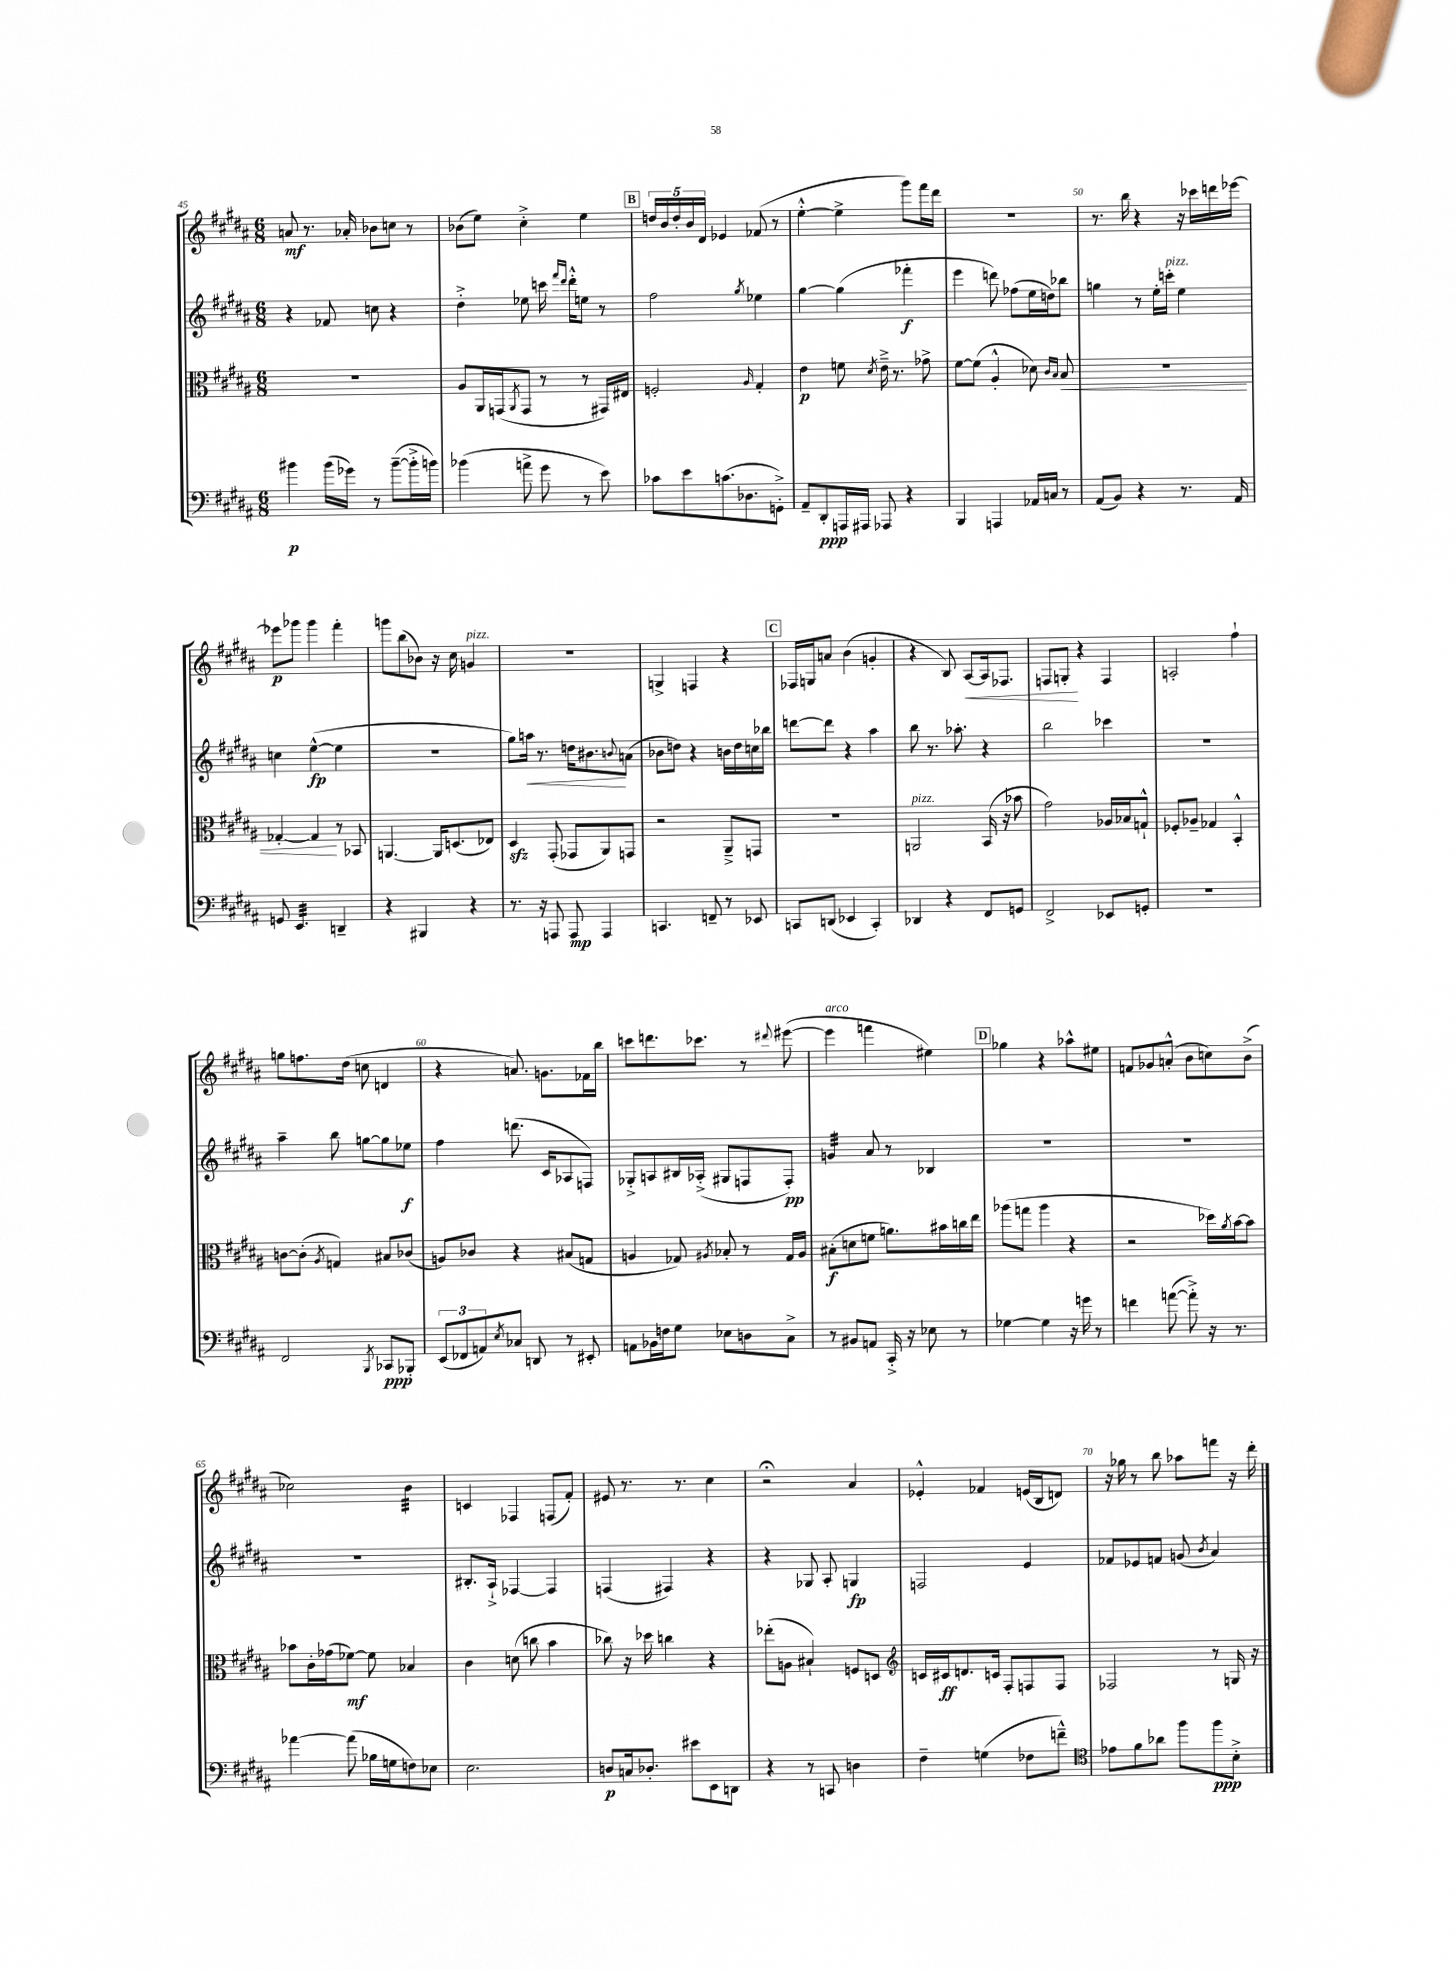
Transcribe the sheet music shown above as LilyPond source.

<<
\new StaffGroup <<
\new Staff = "s0" {
    \clef treble \key b \major \numericTimeSignature \time 6/8
    a'8\mf r8. aes'16-. bes'8 c''8 r8 |
    bes'8( e''8) cis''4-.-> e''4 |
    \mark \markup { \box "B" } \tuplet 5/4 { d''16 b'16 d''16-. b'16 dis'16 } ees'4 fes'8( r8 |
    e''4~-.-^ e''4-> gis'''8) fis'''16 dis'''16 |
    R2. |
    r8. b''16 r4 r16 ces'''16 d'''16 ees'''16~ |
    ees'''8\p ges'''8 ges'''4 fis'''4-. |
    g'''8 b''8( bes'8) r16 cis''16 g'4^\markup { \italic "pizz." } |
    R2. |
    g4-> f4 r4 |
    \mark \markup { \box "C" } fes16 g16 a'8 b'4( g'4-. |
    r4 b8) ais8~\< ais16 fes8. |
    f8 g8-.\! r4 f4 |
    a2-. fis''4-! |
    g''8 f''8. dis''16( c''8 d'4 |
    r4 a'8.) g'8. fes'16 b''16 |
    c'''8 d'''8. ces'''8. r8 \appoggiatura { dis'''8 } eis'''8~( |
    eis'''4^\markup { \italic "arco" } f'''4 eis''4) |
    \mark \markup { \box "D" } ges''4 r4 aes''8-^ eis''8 |
    f'8 ges'8 a'8-.-^( b'8 c''8) b'8->( |
    ces''2) b'4:32 |
    c'4 fes4 f8( fis'8-.) |
    eis'8 r8. r8. cis''4 |
    r2\fermata ais'4 |
    ees'4-.-^ fes'4 e'16( b16 d'8) |
    r16 ges''16 r8 b''8 aes''8 f'''8 r16 dis'''16-. \bar "|." |
}
\new Staff = "s1" {
    \clef treble \key b \major \numericTimeSignature \time 6/8
    r4 fes'8 c''8 r4 |
    dis''4-.-> ees''8 c'''16 \grace { fis'''16 dis'''16 } dis'''16-.-^ e''8 r8 |
    \mark \markup { \box "B" } fis''2 \acciaccatura { gis''8 } ees''4 |
    gis''4~ gis''4( fes'''4-.\f |
    e'''4 d'''8) fes''8( e''16 d''16) bes''8 |
    g''4 r8 e''16-. c'''16-.^\markup { \italic "pizz." } e''4 |
    c''4 e''4~-^\fp( e''4 |
    R2. |
    gis''8) a''16\< r8. d''16 bis'8.\! \appoggiatura { b'8 } a'8( |
    bes'8 d''8) r4 b'16 d''16 c''16 bes''16 |
    \mark \markup { \box "C" } d'''8~ d'''8 r4 ais''4 |
    b''8 r8. aes''8.-. r4 |
    b''2 ces'''4 |
    R2. |
    ais''4-- b''8 g''8~ g''8 ees''8\f |
    fis''4 d'''8.( cis'16 aes8 f8) |
    ges8-.-> a8 bis16 aes16-.->( gis8 f8 f8-.\pp) |
    g'4:32 ais'8 r8 bes4 |
    \mark \markup { \box "D" } R2. |
    R2. |
    R2. |
    bis8.-. ais16-!-> fes4~ fes4 |
    f4( fis4) r4 |
    r4 ges8 ais8-. g4\fp |
    f2 e'4 |
    fes'8 ees'8 f'8 g'8( \acciaccatura { b'8 } ais'4) \bar "|." |
}
\new Staff = "s2" {
    \clef alto \key b \major \numericTimeSignature \time 6/8
    R2. |
    ais8 ais,16 g,16( \acciaccatura { ais,8 } g,8 r8 r8 gis,16) eis16 |
    \mark \markup { \box "B" } f2-. \grace { ais16 } gis4-. |
    e'4\p f'8 \acciaccatura { dis'8 } e'16---> r8. ges'8-> |
    fis'8~ fis'8( ais4-.-^ des'8) \grace { cis'16 b16 } b8\< |
    R2. |
    ges4~-. ges4\! r8 bes,8 |
    a,4.~ a,16 d8.( ees8) |
    dis4\sfz gis,8-.( ges,8 ais,8) g,8 |
    r2 ais,8---> g,8 |
    \mark \markup { \box "C" } R2. |
    a,2^\markup { \italic "pizz." } b,16( r16 bes'8 |
    gis'2) aes16 bes16 g8-!-^ |
    fes8-. aes8-- ges4 b,4-.-^ |
    c'8~ c'8-.( \acciaccatura { ais8 } g4) bis8 ces'8( |
    a8) ces'8 r4 bis8( g8 |
    a4 ges8) \acciaccatura { ais8 } bes8-. r8 ges16 ais16 |
    bis8-.\f( d'8 f'8 a'8.) bis'16 c''16 e''16 |
    \mark \markup { \box "D" } aes''8( g''8 aes''4 r4 |
    r2 des''16) \acciaccatura { ais'8 } b'16~ b'8 |
    bes'8 cis'16-. ges'16( fes'8~\mf) fes'8 bes4 |
    cis'4 d'8( c''8 b'4 |
    ces''8) r16 des''16 c''4 r4 |
    ees''8-.( a8 bis4-!) f8 d8 |
    \clef treble c'16 cis'16\ff d'8. c'16 fis8-. f8 f8 |
    fes2 r8 g16 r16 \bar "|." |
}
\new Staff = "s3" {
    \clef bass \key b \major \numericTimeSignature \time 6/8
    bis'4\p bis'16( ges'16) r8 bis'8~--( bis'16-.-> b'16) |
    bes'4( a'8-> gis'8 r8 e'8) |
    \mark \markup { \box "B" } ces'8 e'8 c'8.( des8. g,8-.->) |
    ais,8-- dis,8-.\ppp a,,16 ais,,16 aes,,8 r4 |
    b,,4 a,,4 aes,16 c16 r8 |
    ais,8( b,8) r4 r8. ais,16 |
    g,8 e,4.:32 d,4-- |
    r4 bis,,4 r4 |
    r8. r16 a,,8 a,,8\mp a,,4 |
    c,4. f,8-- r8 ees,8 |
    \mark \markup { \box "C" } c,8 d,8( ees,4 c,4-.) |
    des,4 r4 fis,8 g,8 |
    fis,2-> ees,8 g,8-. |
    R2. |
    fis,2 \acciaccatura { b,,8 } ces,8\ppp bes,,8-. |
    \tuplet 3/2 { e,8( fes,8 a,8) } \acciaccatura { e8 } ces8 d,8 r8 eis,8-. |
    a,8 bes,16 f16 gis8 ees8 d8 cis8-> |
    r8 bis,8 a,8 cis,16-.-> r16 ees8 r8 |
    \mark \markup { \box "D" } ges4~ ges4 r16 g'16 r8 |
    f'4 a'8~( a'8-.->) r16 r8. |
    aes'4~ aes'8( bes16 g16 f8) ees8 |
    e2. |
    d8\p c16 des8.-. eis'8 e,8 d,8 |
    r4 r8 c,8 d4 |
    fis4-- g4( fes8 f'8---^) |
    \clef tenor ees'8 fis'8 aes'8 fis''8 fis''8\ppp b8-.-> \bar "|." |
}
>>
>>
\layout { \context { \Score currentBarNumber = #45 \override BarNumber.break-visibility = ##(#f #t #t) barNumberVisibility = #(every-nth-bar-number-visible 5) } }
